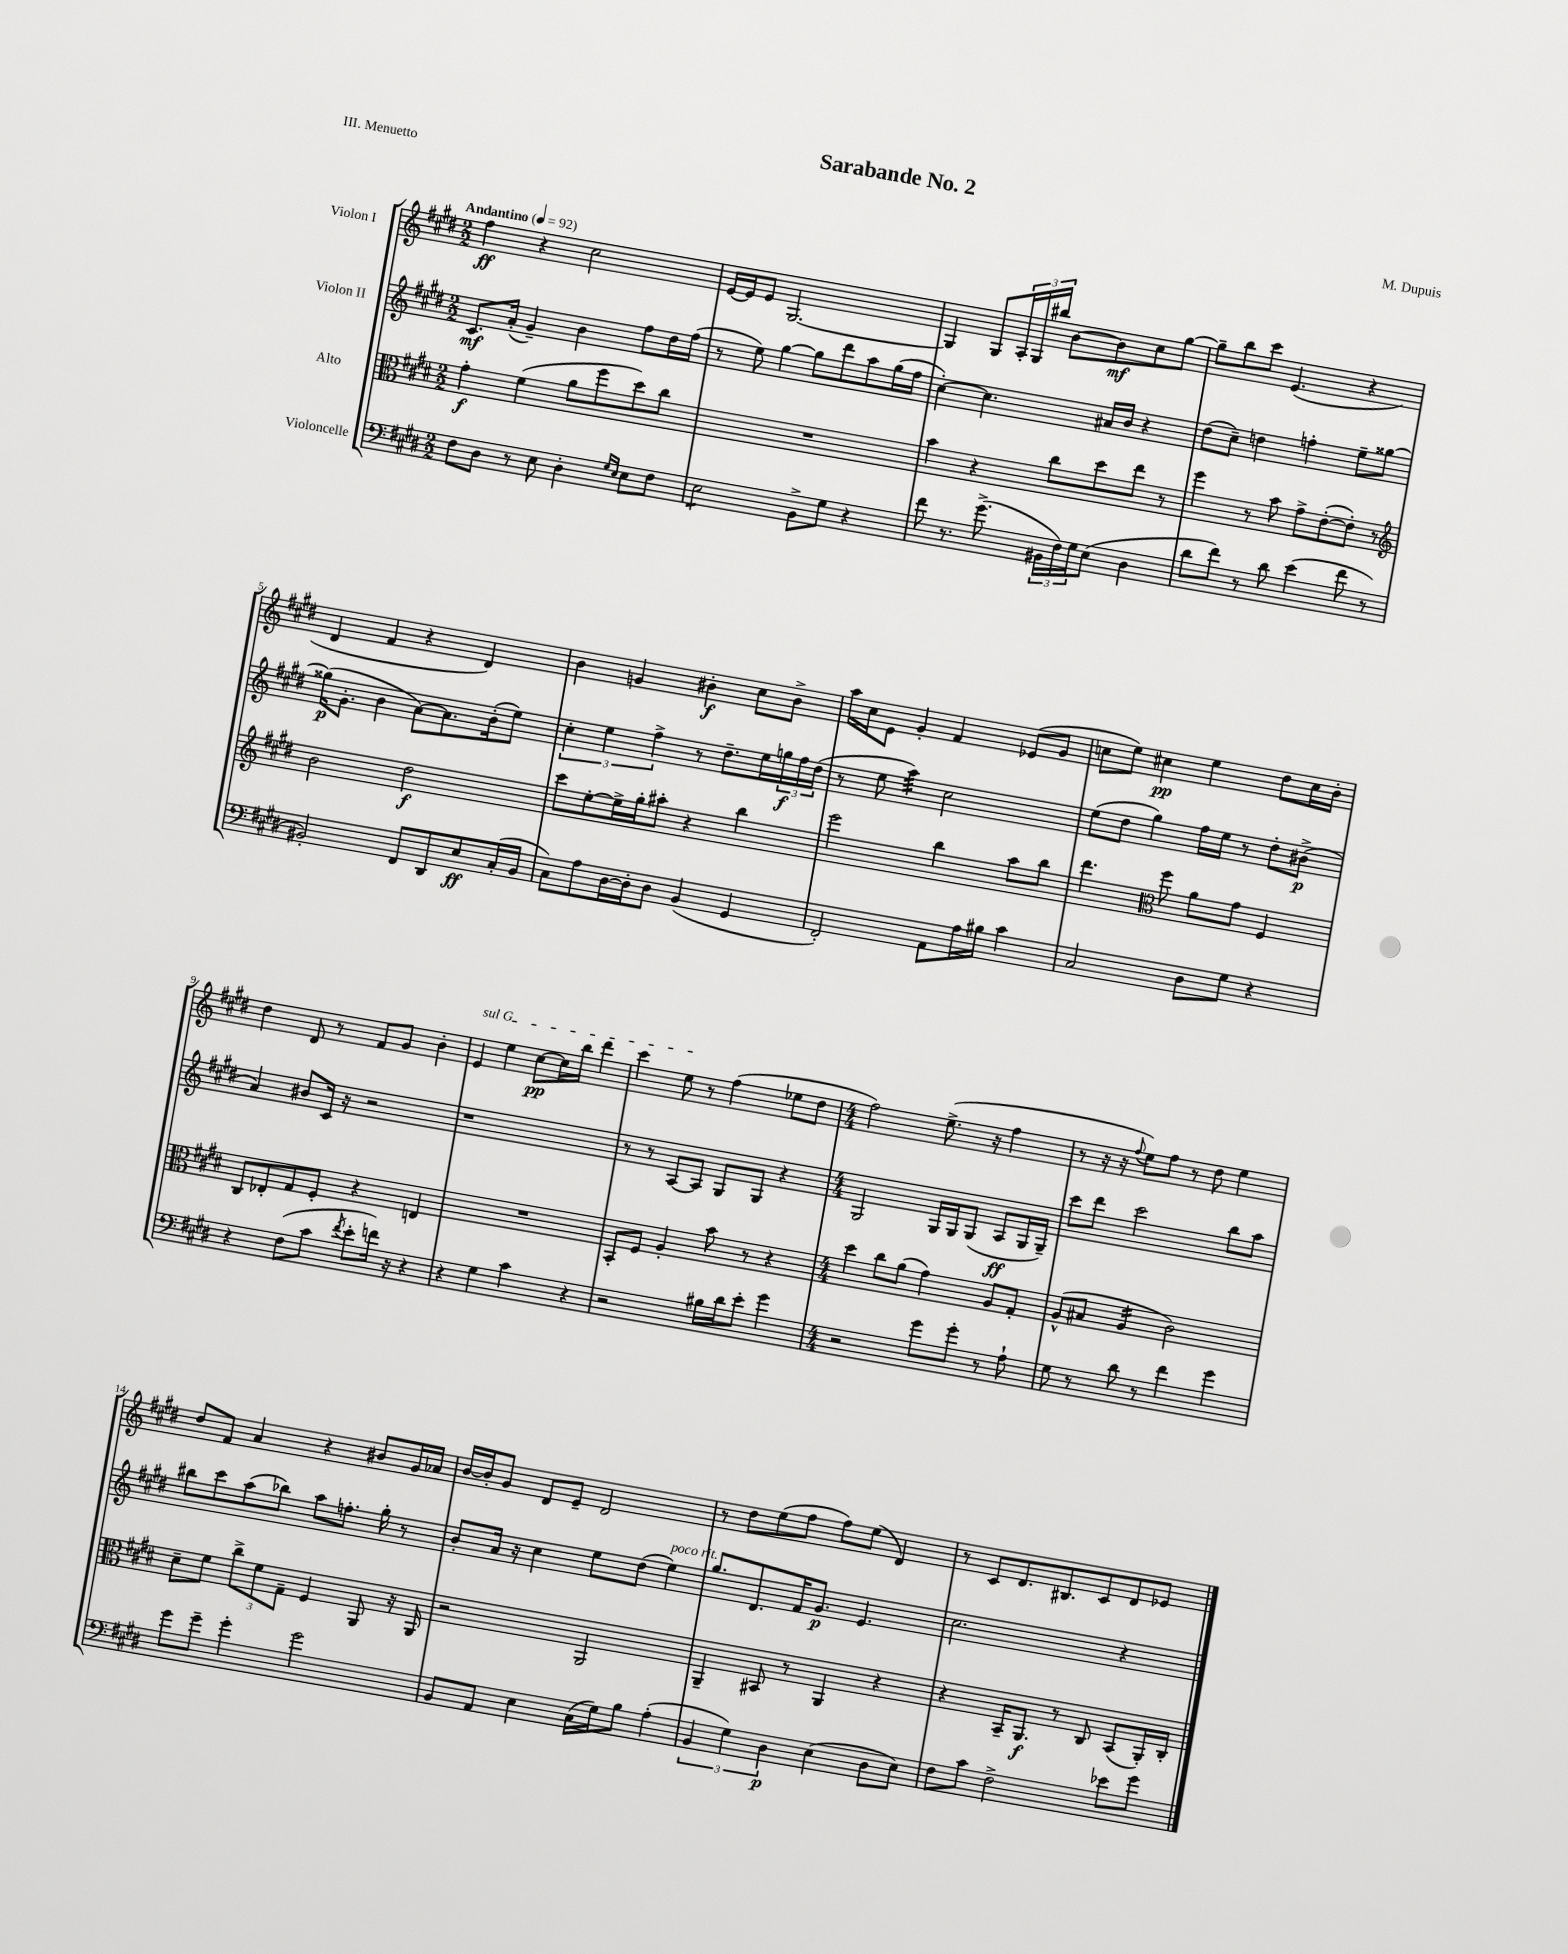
\header { title = "Sarabande No. 2" composer = "M. Dupuis" piece = "III. Menuetto" }
<<
\new StaffGroup <<
\new Staff = "s0" \with { instrumentName = "Violon I" } {
    \clef treble \key e \major \numericTimeSignature \time 2/2 \tempo "Andantino" 4 = 92
    fis''4\ff r4 cis''2 |
    e'16~ e'16 e'8 gis2.~ |
    gis4 gis8 \tuplet 3/2 { a16-. gis16 bis''16 } b'8~ b'8\mf cis''8 gis''8~ |
    gis''8-- b''8 cis'''8 e'4.( r4 |
    dis'4 fis'4 r4 dis'4) |
    b'4 g'4 bis'4-.\f cis''8 bis'8-> |
    a''16 cis''16 e'8 gis'4-. fis'4 ees'8( gis'8 |
    c''8 e''8) cis''4\pp e''4 dis''8 cis''16 b'16-. |
    dis''4 dis'8 r8 fis'8 gis'8 b'4-. |
    \once \override TextSpanner.bound-details.left.text = \markup { \italic "sul G" } e'4\startTextSpan e''4 cis''8~\pp cis''16 b''16 dis'''4 |
    cis'''4 e''8\stopTextSpan r8 fis''4( ees''8 dis''8 |
    \numericTimeSignature \time 4/4 fis''2) e''8.->( r16 fis''4 |
    r8 r16 r16 \appoggiatura { fis''8 } e''8) fis''8 r8 dis''8 e''4 |
    dis''8 fis'8 a'4 r4 bis'8 gis'16 aes'16 |
    b'16~ b'16-. gis'8 dis'8 e'8-- dis'2 |
    r8 dis''8 e''8( fis''8 fis''8) e''8( dis'4) |
    r8 cis'8 dis'8. bis8. cis'8 dis'8 ees'8 \bar "|." |
}
\new Staff = "s1" \with { instrumentName = "Violon II" } {
    \clef treble \key e \major \numericTimeSignature \time 2/2
    cis'8.\mf a'16-.( gis'4--) b'4 fis''8 dis''16 fis''16( |
    r8 e''8) gis''4~ gis''8 dis'''8 a''8 gis''16( fis''16 |
    cis''4~-.) cis''4. ais'16 b'16 r4 |
    dis''8( cis''8--) d''4 f''4-. e''8-- gisis''8~ |
    gisis''16\p( gis'8.-. b'4 a'8~) a'8. b'16-.( e''8) |
    \tuplet 3/2 { cis''4-. e''4 fis''4-> } r8 dis''8.-- e''16 \tuplet 3/2 { g''16\f fis''16 dis''16( } |
    r8 e''8 a''4:32) cis''2 |
    e''8( dis''8 gis''4) fis''16 e''16 r8 dis''8-. bis'8->\p( |
    a'4) bis'8 cis'16 r16 r2 |
    r1 |
    r8 r8 a8~ a8 gis8 gis8 r4 |
    \numericTimeSignature \time 4/4 gis2 gis16 gis16 gis8( a8\ff gis16 gis16--) |
    cis'''8 dis'''8 cis'''2 b''8 a''8 |
    bis''8 cis'''8 a''8( bes''8) a''8 f''8.-. gis''16-. r8 |
    b'8-. a'16 r16 cis''4 e''8 dis''8( e''4^\markup { \italic "poco rit." }) |
    gis''8. dis'8. fis'16 gis'8.\p e'4. |
    cis''2. r4 \bar "|." |
}
\new Staff = "s2" \with { instrumentName = "Alto" } {
    \clef alto \key e \major \numericTimeSignature \time 2/2
    gis'4-.\f fis'4( a'8 fis''8 dis''8) cis''8 |
    R1 |
    b'4 r4 cis''8 dis''8 e''8 r8 |
    fis''4 r8 b'8 gis'8-> e'8~-.( e'8-.) r8 |
    \clef treble b'2 dis''2\f |
    cis'''8 e''8~-. e''16-> gis''16-. ais''8-. r4 b''4 |
    e'''2 b''4 a''8 b''8 |
    dis'''4. \clef alto fis''8 a'8 gis'8 fis4 |
    cis8 ees8-. gis8 fis8-. r4 e4 |
    R1 |
    b,8-. fis8 a4-. b'8 r8 r4 |
    \numericTimeSignature \time 4/4 dis''4 cis''8 a'8( gis'4) a8 gis8-. |
    a8-^( bis8 a4:16 cis'2) |
    dis'8-- fis'8 \tuplet 3/2 { cis''8-> fis'8 gis8-- } fis4 a,8 r16 a,16 |
    r2 a,2 |
    a,4-- bis,8 r8 a,4 r4 |
    r4 b,16-- a,8.\f r8 cis8 b,8( a,16-.) cis16-. \bar "|." |
}
\new Staff = "s3" \with { instrumentName = "Violoncelle" } {
    \clef bass \key e \major \numericTimeSignature \time 2/2
    fis8 dis8 r8 e8 dis4-. \grace { gis16 e16 } e8 fis8 |
    e2:8 b,8-> gis8 r4 |
    fis'8 r8. gis'8.->( \tuplet 3/2 { bis,16 fis16) gis16 } e8( dis4 |
    dis'8 fis'8) r8 dis'8 e'4( fis'8 r8 |
    bis,2-.) fis,8 dis,8 e8\ff cis16-.( bis,16 |
    cis8) a8 dis16~ dis16-. dis8 b,4( gis,4 |
    fis,2-.) a,8 a16 bis16 cis'4 |
    cis2 dis8 gis8 r4 |
    r4 fis8( cis'8 \acciaccatura { fis'8 } e'8-. f'16) r16 r4 |
    r4 gis4 cis'4 r4 |
    r2 bis16 dis'16 e'8-. gis'4 |
    \numericTimeSignature \time 4/4 r2 gis'8 gis'8-. r8 a8-! |
    gis8 r8 dis'8 r8 fis'4 gis'4 |
    gis'8 gis'8-- gis'4-. gis'2 |
    b,8 a,8 e4 cis16( gis16) b8 a4-.( |
    \tuplet 3/2 { b,4 gis4) dis4\p } e4( dis8 e8) |
    fis8 cis'8 fis2-> ees'8 gis'8 \bar "|." |
}
>>
>>
